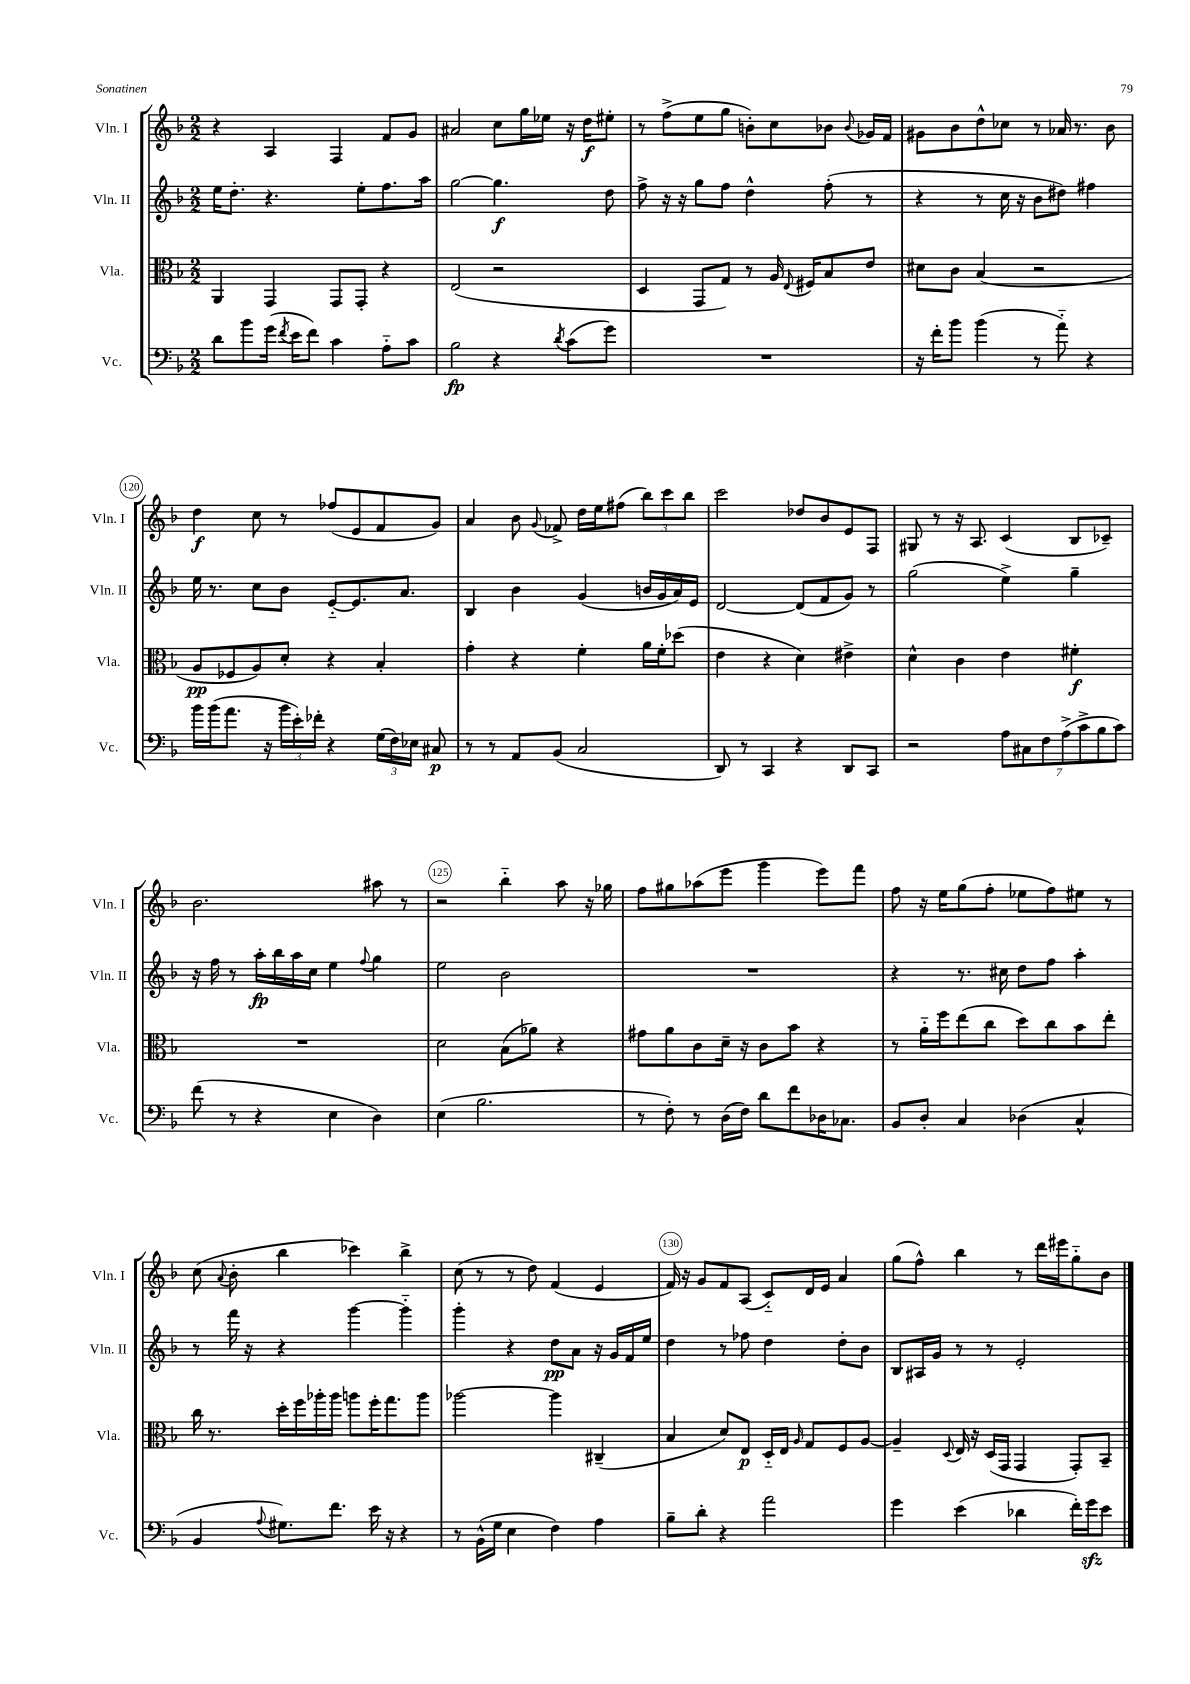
<<
\new StaffGroup <<
\new Staff = "s0" \with { instrumentName = "Vln. I" shortInstrumentName = "Vln. I" } {
    \clef treble \key f \major \numericTimeSignature \time 2/2
    \autoBeamOff r4 a4 f4 f'8[ g'8] |
    ais'2 c''8[ g''16 ees''16] r16 d''16[\f eis''8]-. |
    r8 f''8[->( e''8 g''8] b'8[-.) c''8 bes'8] \appoggiatura { bes'8 } ges'16[ f'16] |
    gis'8[ bes'8 d''8-^ ces''8] r8 aes'16 r8. bes'8 |
    d''4\f c''8 r8 fes''8[( e'8 f'8 g'8]) |
    a'4 bes'8 \appoggiatura { g'8 } fes'8-> d''16[ e''16 fis''8]( \tuplet 3/2 { bes''8[) c'''8 bes''8] } |
    c'''2 des''8[ bes'8 e'8 f8] |
    gis8 r8 r16 a8. c'4( bes8[ ces'8]--) |
    bes'2. ais''8 r8 |
    r2 bes''4-_ a''8 r16 ges''16 |
    f''8[ gis''8 aes''8( e'''8] g'''4 e'''8[) f'''8] |
    f''8 r16 e''16[ g''8( f''8]-. ees''8[ f''8) eis''8] r8 |
    c''8( \appoggiatura { a'8 } bes'8-. bes''4 ces'''4) bes''4-> |
    c''8( r8 r8 d''8) f'4( e'4 |
    f'16) r16 g'8[ f'8 a8]( c'8[-_) d'16 e'16] a'4 |
    g''8[( f''8]-^) bes''4 r8 d'''16[ eis'''16 g''8-_ bes'8] \bar "|." |
}
\new Staff = "s1" \with { instrumentName = "Vln. II" shortInstrumentName = "Vln. II" } {
    \clef treble \key f \major \numericTimeSignature \time 2/2
    \autoBeamOff e''16[ d''8.]-. r4. e''8[-. f''8. a''16] |
    g''2~ g''4.\f d''8 |
    f''8-> r16 r16 g''8[ f''8] d''4-^ f''8-.( r8 |
    r4 r8 c''16 r16 bes'8[ dis''8]) fis''4 |
    e''16 r8. c''8[ bes'8] e'8[~-_ e'8. a'8.] |
    bes4 bes'4 g'4( b'16[ g'16 a'16) e'16] |
    d'2~ d'8[( f'8 g'8]) r8 |
    g''2( e''4->) g''4-- |
    r16 f''16 r8 a''16[-.\fp bes''16 a''16 c''16] e''4 \appoggiatura { f''8 } g''4 |
    e''2 bes'2 |
    R1 |
    r4 r8. cis''16 d''8[ f''8] a''4-. |
    r8 f'''16 r16 r4 g'''4~ g'''4-_ |
    g'''4-. r4 d''8[\pp a'8] r16 g'16[ f'16 e''16] |
    d''4 r8 fes''8 d''4 d''8[-. bes'8] |
    bes8[ ais16 g'16] r8 r8 e'2-. \bar "|." |
}
\new Staff = "s2" \with { instrumentName = "Vla." shortInstrumentName = "Vla." } {
    \clef alto \key f \major \numericTimeSignature \time 2/2
    \autoBeamOff a,4 g,4 g,8[ g,8]-. r4 |
    e2( r2 |
    d4 g,8[ g8]) r8 a16 \appoggiatura { e8 } fis16[ bes8 e'8] |
    dis'8[ c'8] bes4( r2 |
    a8[\pp fes8 a8) d'8]-. r4 bes4-. |
    g'4-. r4 f'4-. a'16[ f'16-. des''8]( |
    e'4 r4 d'4) eis'4-> |
    d'4-^ c'4 e'4 fis'4-.\f |
    R1 |
    d'2 bes8[( aes'8]) r4 |
    gis'8[ a'8 c'8 d'16]-- r16 c'8[ bes'8] r4 |
    r8 a'16[-_ f''16 e''8( c''8] d''8[) c''8 bes'8 e''8]-. |
    c''16 r8. d''16[-. f''16 aes''16-. aes''16] a''8[ f''16-. g''8. a''8] |
    aes''2~ aes''4 cis4--( |
    bes4 d'8[) e8]\p d16[-_ e16] \grace { a16 } g8[ f8 a8]~ |
    a4-- \appoggiatura { d8 } e16 r16 d16[( g,16] g,4 g,8[-.) bes,8]-- \bar "|." |
}
\new Staff = "s3" \with { instrumentName = "Vc." shortInstrumentName = "Vc." } {
    \clef bass \key f \major \numericTimeSignature \time 2/2
    \autoBeamOff d'8[ bes'8 g'16]( \acciaccatura { f'8 } e'16[ f'8]) c'4 a8[-_ c'8] |
    bes2\fp r4 \acciaccatura { d'8 } c'8[( g'8]) |
    R1 |
    r16 f'16[-. bes'8] bes'4( r8 a'8-_) r4 |
    bes'16[ bes'16( a'8.] r16 \tuplet 3/2 { bes'16[ e'16-.) fes'16]-. } r4 \tuplet 3/2 { g16[( f16) ees16] } cis8\p |
    r8 r8 a,8[ bes,8]( c2 |
    d,8) r8 c,4 r4 d,8[ c,8] |
    r2 \tuplet 7/4 { a8[ cis8 f8 a8->( c'8-> bes8 c'8]) } |
    f'8( r8 r4 e4 d4) |
    e4( bes2. |
    r8 f8-.) r8 d16[( f16]) d'8[ f'8 des16 ces8.] |
    bes,8[ d8]-. c4 des4( c4-^ |
    bes,4 \appoggiatura { a8 } gis8.[) f'8.] e'16 r16 r4 |
    r8 bes,16[-^( g16] e4 f4) a4 |
    bes8[-- d'8]-. r4 a'2 |
    g'4 e'4( des'4 f'16[-.) g'16\sfz e'8] \bar "|." |
}
>>
>>
\layout { \context { \Score currentBarNumber = #116 \override BarNumber.break-visibility = ##(#f #t #t) barNumberVisibility = #(every-nth-bar-number-visible 5) \override BarNumber.stencil = #(make-stencil-circler 0.1 0.3 ly:text-interface::print) } }
